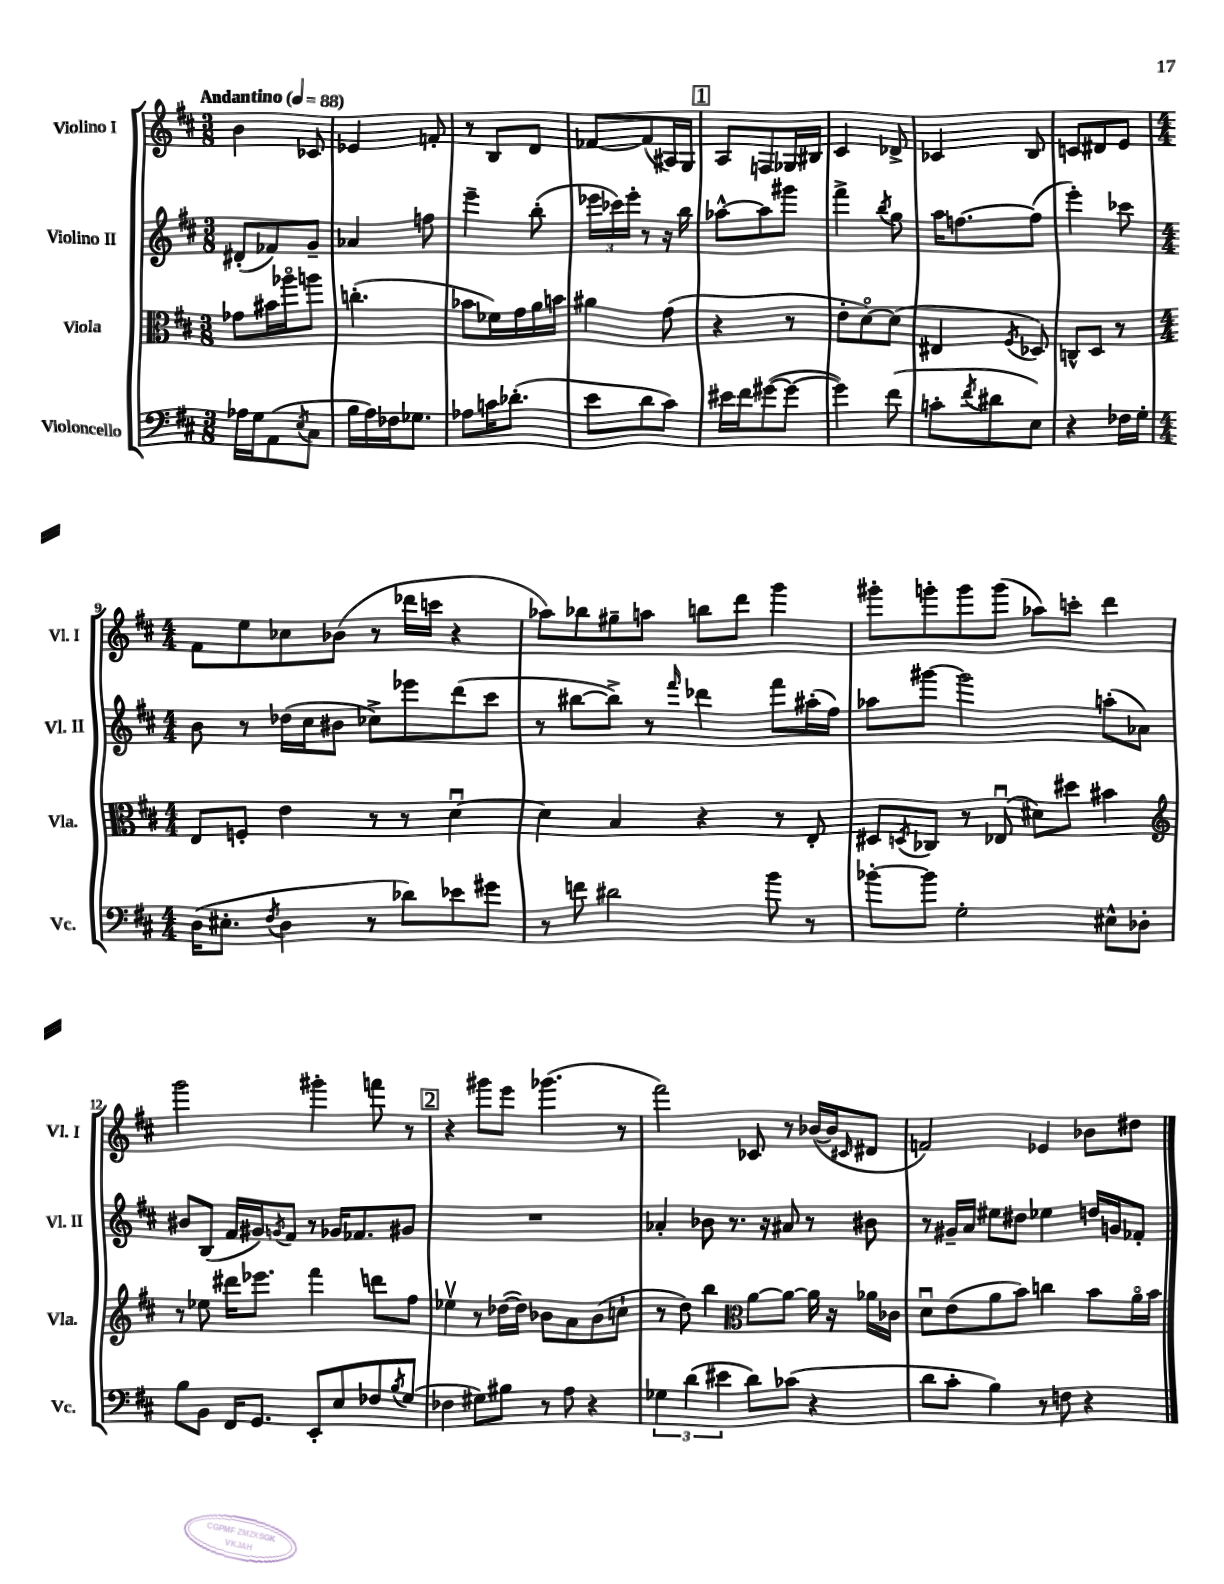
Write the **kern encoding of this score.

**kern	**kern	**kern	**kern
*part4	*part3	*part2	*part1
*staff4	*staff3	*staff2	*staff1
*I"Violoncello	*I"Viola	*I"Violino II	*I"Violino I
*I'Vc.	*I'Vla.	*I'Vl. II	*I'Vl. I
*clefF4	*clefC3	*clefG2	*clefG2
*k[f#c#]	*k[f#c#]	*k[f#c#]	*k[f#c#]
*M3/8	*M3/8	*M3/8	*M3/8
*MM88	*MM88	*MM88	*MM88
=1	=1	=1	=1
!	!	!	!LO:TX:a:B:t=Andantino
16A-X\LL	8g-X\L	(8d#X'/L	4b\
16G\J	.	.	.
(8AA\	16b#X\L	8f-X/)	.
.	16aa-X\J	.	.
8qE/	.	.	.
8C#\J	8aan\J	8g~/J	8c-X/
=2	=2	=2	=2
16B\LL	(4.ccn'\	4a-X/	4e-X/
16A\)	.	.	.
16F-X\J	.	.	.
8.G-X\J	.	.	.
.	.	8ffn\	8fn'/
=3	=3	=3	=3
8A-X\L	8b-X\L	4eee~\	8r
16cn\K	16f-X\L)	.	8B/L
(8.d-X'\J	16g\	.	.
.	16a\	(8bb'\	8d/J
.	16bn\JJ	.	.
=4	=4	=4	=4
8e\L	4a#X\	24eee-X\LL	[8f-X/L
.	.	24ccc-X\)	.
.	.	24eee-'\JJ	.
8d\	.	8r	(8f-/]
8c#\J)	(8g\	16r	16A#X/L)
.	.	16bb\	16G/JJ
!!LO:REH:place=s1:t=1
=5	=5	=5	=5
16e#X\LL	4r	[8aa-X^^\L	8A/L
16f#\J	.	.	.
([8g#X\	.	8aa-\]	8Fn/
8g#\J_	8r	8ggg#X\J	16G-X/L
.	.	.	16B#X/JJ
=6	=6	=6	=6
4g#\])	8e'\L	4fff#^\	4c#/
.	[8d\)	.	.
.	.	8qbb/	.
(8f#\	(8d\J]	8gg\	8d-X^/
=7	=7	=7	=7
8cn'\L	4E#X/	16aa\KL	4c-X/
.	.	[8.ffn\	.
8qf#/	.	.	.
8d#X\	.	.	.
.	8qF#/	.	.
8E\J)	8D-X/)	(8ff\J]	8B/
=8	=8	=8	=8
4r	8Cn^^/L	4eee'\)	8cn/L
.	8D/J	.	8d#X/
16F-X\LL	8r	8ccc-X\	8e/J
16G'\JJ	.	.	.
!!LO:LB:g=z
=9	=9	=9	=9
*M4/4	*M4/4	*M4/4	*M4/4
(16D\KL	8E/L	8b\	8f#\L
8.E#X'\J	.	.	.
.	8Fn'/J	8r	8ee\
8qF#/	.	.	.
4D\	4e\	(16dd-X\LL	8cc-X\
.	.	16cc#\J	.
.	.	8b#X\J	(8b-X\J
8r	8r	8cc-X^\L)	8r
8d-X\L)	8r	8eee-X\	16ddd-X\LL
.	.	.	16cccn\JJ
8e-X\	[4du\	(8ddd\	4r
8g#X\J	.	8ccc#\J	.
=10	=10	=10	=10
8r	4d\]	8r	8aa-X\L)
8fn\	.	[8bb#X\L	8bb-X\
2d#X\	4B/	8bb#^\J])	8gg#X~\
.	.	8r	8aan\J
.	.	16qqfff#/	.
.	4r	4ddd-X\	8bbn\L
.	.	.	8ddd\J
8b\	8r	8fff#\L	4ggg\
8r	8E'/	(16aa#X'\L	.
.	.	16ff#\JJ)	.
=11	=11	=11	=11
[8b-X'\L	8D#X/L	8aa-X\L	8ggg#X'\L
.	8qDn/	.	.
8b-\J]	8C-X/J	[8ggg#X\J	8gggn'\
2G'\	8r	2ggg#\]	8ggg\
.	(8E-Xu/	.	(8ggg\J
.	8d#X\L)	.	8aa-X\L)
.	8dd#X\J	.	8cccn'\J
8E#X^^\L	4b#X\	(8aan'\L	4ddd\
8D-X'\J	.	8a-X\J)	.
!!LO:LB:g=z
=12	=12	=12	=12
*	*clefG2	*	*
8B\L	8r	8b#X/L	2ggg\
8BB\J	8ee-X\	(8B/J	.
16FF#/KL	16ddd#X\KL	16f#/LL	.
8.GG/J	8.eee-X\J	16g#X/J)	.
.	.	8qgn/	.
.	.	8f#/J	.
8EE'/L	4fff#\	8r	4ggg#X'\
8E/	.	16g-X/KL	.
.	.	8.f-X/	.
8F-X/	8dddn\L	.	8fffn\
8qB/	.	.	.
(8G/J	8ff#\J	8g#X/J	8r
!!LO:REH:place=s1:t=2
=13	=13	=13	=13
4F-X\	4ee-Xv\	1r	4r
8G#X\L)	8r	.	8ggg#X\L
8B#X\J	([16dd-X\LL	.	8eee\J
.	16dd-\JJ])	.	.
8r	8b-X\L	.	(4.ggg-X\
8A\	8a\	.	.
4r	(8b-\	.	.
.	8ccn`\J	.	8r
=14	=14	=14	=14
6G-X\	8r	4a-X'/	2fff#\)
.	8dd\)	.	.
(6d\	.	.	.
.	4bb\	8b-X\	.
6e#X\	.	.	.
.	.	8.r	.
*	*clefC3	*	*
8d\L)	[8a\L	.	8c-X/
.	.	16r	.
(8c-X\J	8a\J_	8a#X/	8r
4r	16a\]	8r	([16b-X/LL
.	16r	.	16b-/J]
.	.	.	16qqc#X/
.	16a-X\LL	8b#X\	8d#X/J
.	16c-X\JJ	.	.
=15	=15	=15	=15
8d\L	8du\L	8r	2fn/)
8c#'\J	(8e\	16g#X~/LL	.
.	.	16a/JJ	.
4B\)	8a\	8ee#X\L	.
.	8b\J)	8dd#X\J	.
8r	4ccn\	4ee-X\	4e-X/
8Fn\	.	.	.
4r	8b\L	16ddn/LL	8b-X\L
.	.	16gn/J	.
.	16a\L	8f-X'/J	8dd#X\J
.	16b\JJ	.	.
==	==	==	==
*-	*-	*-	*-
